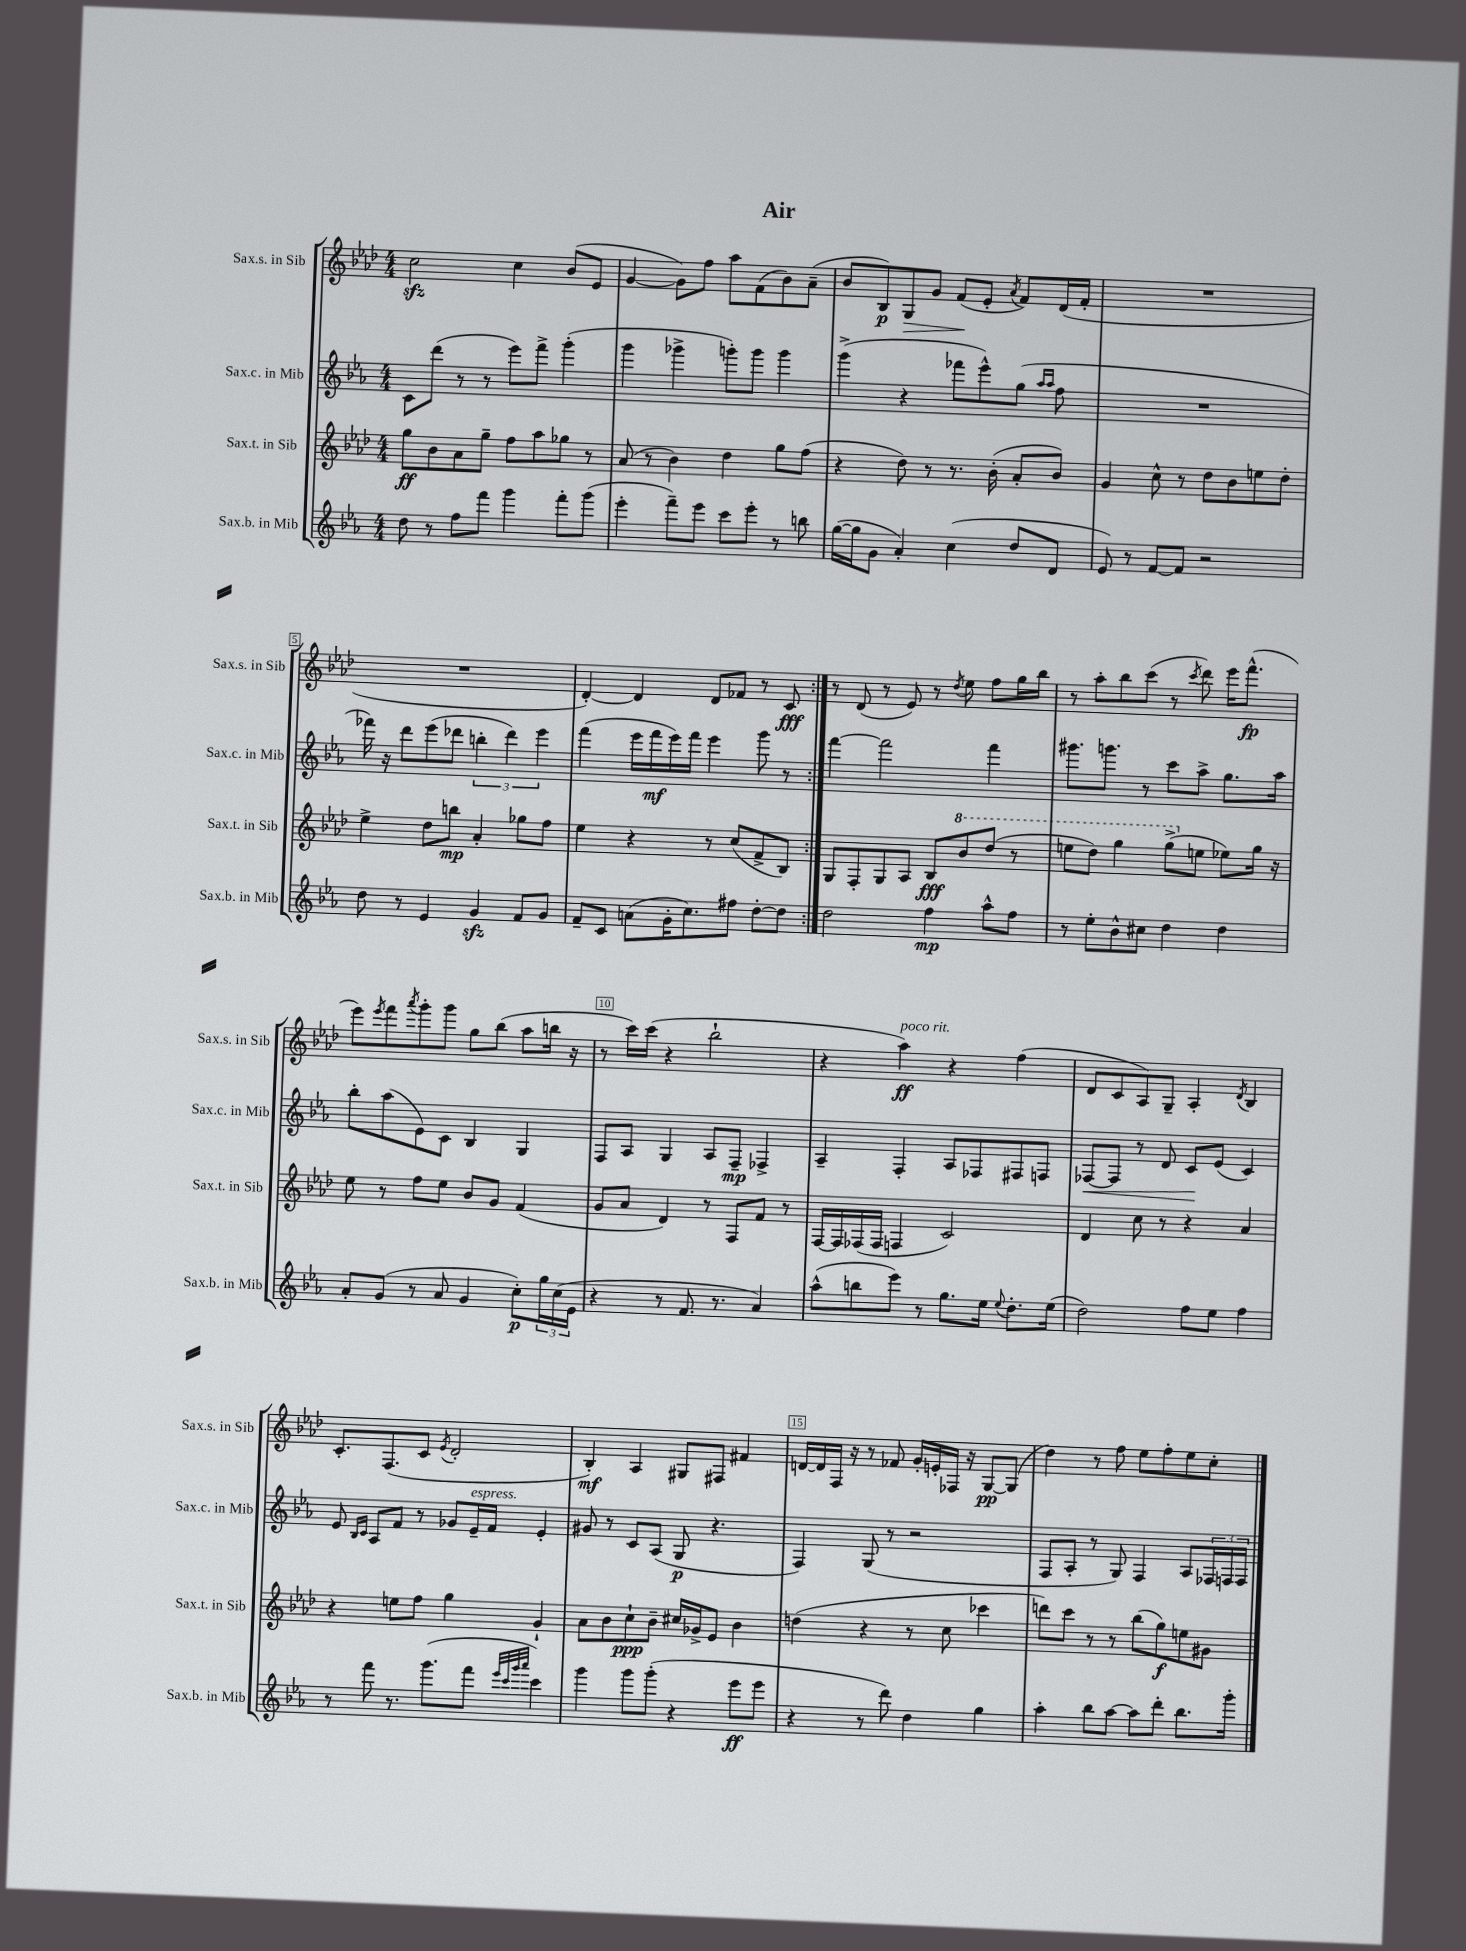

**kern	**kern	**kern	**kern
*staff4	*staff3	*staff2	*staff1
*clefG2	*clefG2	*clefG2	*clefG2
*k[b-e-a-]	*k[b-e-a-d-]	*k[b-e-a-]	*k[b-e-a-d-]
*M4/4	*M4/4	*M4/4	*M4/4
8dd\	8gg\L	8c\L	2cc\
8r	8b-\	(8ddd\J	.
8ff\L	8a-\	8r	.
8fff\J	8gg~\J	8r	.
4ggg\	8ff\L	8eee-\L)	4cc\
.	8aa-\	8fff^\J	.
8fff'\L	8gg-\J	(4ggg'\	(8b-/L
(8ggg\J	8r	.	8e-/J
=	=	=	=
4eee-'\	(8a-/	4ggg\	[4g/
.	8r	.	.
8fff~\L)	4b-\)	4ggg-^\	8g\]L)
8eee-\J	.	.	8ff\J
8ccc\L	4dd-\	8ggg'\L)	8aa-\L
8eee-'\J	.	8ggg\J	(8f\
8r	8gg\L	4ggg\	8b-\)
8bb\	(8ff\J	.	(8a-~\J
=	=	=	=
([16gg\LL	4r	(4ggg^\	8b-/L
16gg\]J	.	.	.
8g\J	.	.	8B-/)
4a-'/)	8dd-\)	4r	8G/
.	8r	.	8g/J
(4cc\	8.r	8fff-\L	(8f/L
.	.	8eee-^^\)	8e-'/J
.	(16b-'\	.	.
.	.	.	8qa-/
8dd/L	8a-'/L	(8gg\J	8f/L)
.	.	16qqaa-/LL	.
.	.	16qqaa-/JJ	.
8d/J	8b-/J)	8ff\	(16d-/L
.	.	.	16f'/JJ
=	=	=	=
8e-/)	4g/	1r	1r
8r	.	.	.
[8f/L	8cc^^\	.	.
8f/]J	8r	.	.
2r	8dd-\L	.	.
.	8b-\	.	.
.	8ee\	.	.
.	8dd-'\J	.	.
=	=	=	=
8dd\	4ee-^\	16fff-\)	1r
.	.	16r	.
8r	.	8ddd\L	.
4e-/	8dd-\L	(8eee-\	.
.	8bb\J	8ddd-\J	.
4g/	4a-'/	6bb'\	.
.	.	6ddd-\)	.
8f/L	8gg-\L	.	.
.	.	6eee-\	.
8g/J	8ff\J	.	.
=	=	=	=
8f~/L	4ee-\	(4fff\	[4d-'/)
8c/J	.	.	.
(8a\L	4r	16eee-\LL	4d-/]
.	.	16fff\	.
16g'\K	.	16eee-\)	.
8.cc\)	.	16fff\JJ	.
.	8r	4eee-\	8d-/L
8ff#\J	(8cc/L	.	8f-/J
[8dd'\L	8f^/	8ggg\	8r
8dd\]J	8B-/J)	8r	8c/
=:|!	=:|!	=:|!	=:|!
2dd\	8G/L	[4fff\	8r
.	8F'/	.	(8d-/
.	8G/	2fff\]	8r
.	8A-/J	.	8e-/)
4ff\	8B-/L	.	8r
.	.	.	8qdd-/
.	8bb-/	.	8ee-\
8aa-^^\L	(8ddd-/J	4fff\	8ff\L
8ff\J	8r	.	16gg\L
.	.	.	16bb-\JJ
=	=	=	=
8r	8eee\L	8.ggg#\L	8r
8ee-'\L	8ddd-\J)	.	8aa-'\L
.	.	8.ggg\J	.
8b-^^\	4ggg\	.	8bb-\
8cc#\J	.	8r	(8ccc\J
4dd\	(8ggg^\L	8ccc\L	8r
.	.	.	8qccc/
.	8ee\J	8aa-^\J	8ddd-\)
4dd\	8ee-\L)	8.gg\L	16eee-\LK
.	.	.	(8.fff^^\J
.	16gg\Jk	.	.
.	16r	16aa-\Jk	.
=	=	=	=
8a-'/L	8ee-\	8bb-'\L	8eee-\L)
.	.	.	8qeee-/
(8g/J	8r	(8aa-\	8fff\
.	.	.	8qaaa-/
8r	8ff\L	8e-\)	8ggg'\
8a-/	8ee-\J	8c\J	8ggg\J
4g/	8b-/L	4B-/	8gg\L
.	8g/J	.	(8bb-\J
8cc'\L)	(4f/	4G/	8aa-\L
24gg\L	.	.	16bb\Jk
(24cc\	.	.	.
.	.	.	16r
24e-\JJ	.	.	.
=	=	=	=
4r	8g/L	8F/L	8r
.	8a-/J	8A-/J	16ccc\LL)
.	.	.	(16ccc\JJ
8r	4d-/)	4G/	4r
8.f/	.	.	.
.	8r	8A-/L	2bb-`\
8.r	.	.	.
.	8F/L	8F~/J	.
4a-/)	8f/J	4F-^/	.
.	8r	.	.
=	=	=	=
(8aa-^^\L	[16F/LL	4A-~/	4r
.	16F/]	.	.
8bb\	(16F-/	.	.
.	16F-/JJ	.	.
8eee-\J)	4F/	4F'/	4aa-\)
8r	.	.	.
8.gg\L	2c/)	8A-/L	4r
.	.	8F-/	.
16ee-\Jk	.	.	.
8qqee-/	.	.	.
8.dd'\L	.	8F#/	(4ff\
.	.	8F/J	.
(16ee-\Jk	.	.	.
=	=	=	=
2dd\)	4d-/	[8F-/L	8d-/L
.	.	8F-/]J	8c/
.	8cc\	8r	8A-/)
.	8r	8d/	8G~/J
8ff\L	4r	8c/L	4A-'/
8ee-\J	.	(8e-/J	.
.	.	.	8qd-/
4ff\	4a-/	4c/)	4B-/
=	=	=	=
8r	4r	8e-/	8.c'/L
.	.	16qqB-/LL	.
.	.	16qqc/JJ	.
8fff\	.	8A-/L	.
.	.	.	(8.F/
8.r	8ee\L	8f/J	.
.	8ff\J	8r	8c/J
(8.ggg\L	.	.	.
.	.	.	8qe-/
.	4gg\	8g-/L	2d-'/
8fff\J	.	16e-~/L	.
.	.	16f/JJ	.
32qqeee-/LLL	.	.	.
32qqccc/	.	.	.
32qqggg/	.	.	.
32qqaaa-/JJJ	.	.	.
4ccc\)	4g`/	4e-'/	.
=	=	=	=
4ggg\	8a-\L	8g#/	4B-'/)
.	8b-\	8r	.
8ggg\L	8cc`\	8c/L	4A-/
(8ggg'\J	8b-~\J	(8A-/J	.
4r	16cc#/LL	8G/	8G#/L
.	16g-^/J	.	.
.	8e-/J	4.r	8F#/J
8eee-\L	4b-\	.	4f#/
8eee-\J	.	.	.
=	=	=	=
4r	(4dd\	4F/)	[16d/LL
.	.	.	16d/]
.	.	.	16F/JJ
.	.	.	16r
8r	4r	(8G/	8r
8ddd\)	.	8r	8f-/
4dd\	8r	2r	16g'/LL
.	.	.	16e'/
.	8cc\	.	16F-/JJ
.	.	.	16r
4gg\	4ccc-\	.	[8G/L
.	.	.	(8G/]J
=	=	=	=
4aa-'\	8ddd\L)	8F/L	4dd-\)
.	8ccc\J	8A-'/J	.
8bb-\L	8r	8r	8r
[8aa-\J	8r	8G/)	8ff\
8aa-\]L	(8bb-\L	4F/	8ee-\L
8ddd'\J	8gg\)	.	8ff'\
8.bb-\L	8ee\	8A-/L	8ee-\
.	8g#\J	24F-/L	8cc'\J
.	.	24F/	.
16ggg'\Jk	.	.	.
.	.	24F/JJ	.
==	==	==	==
*-	*-	*-	*-
